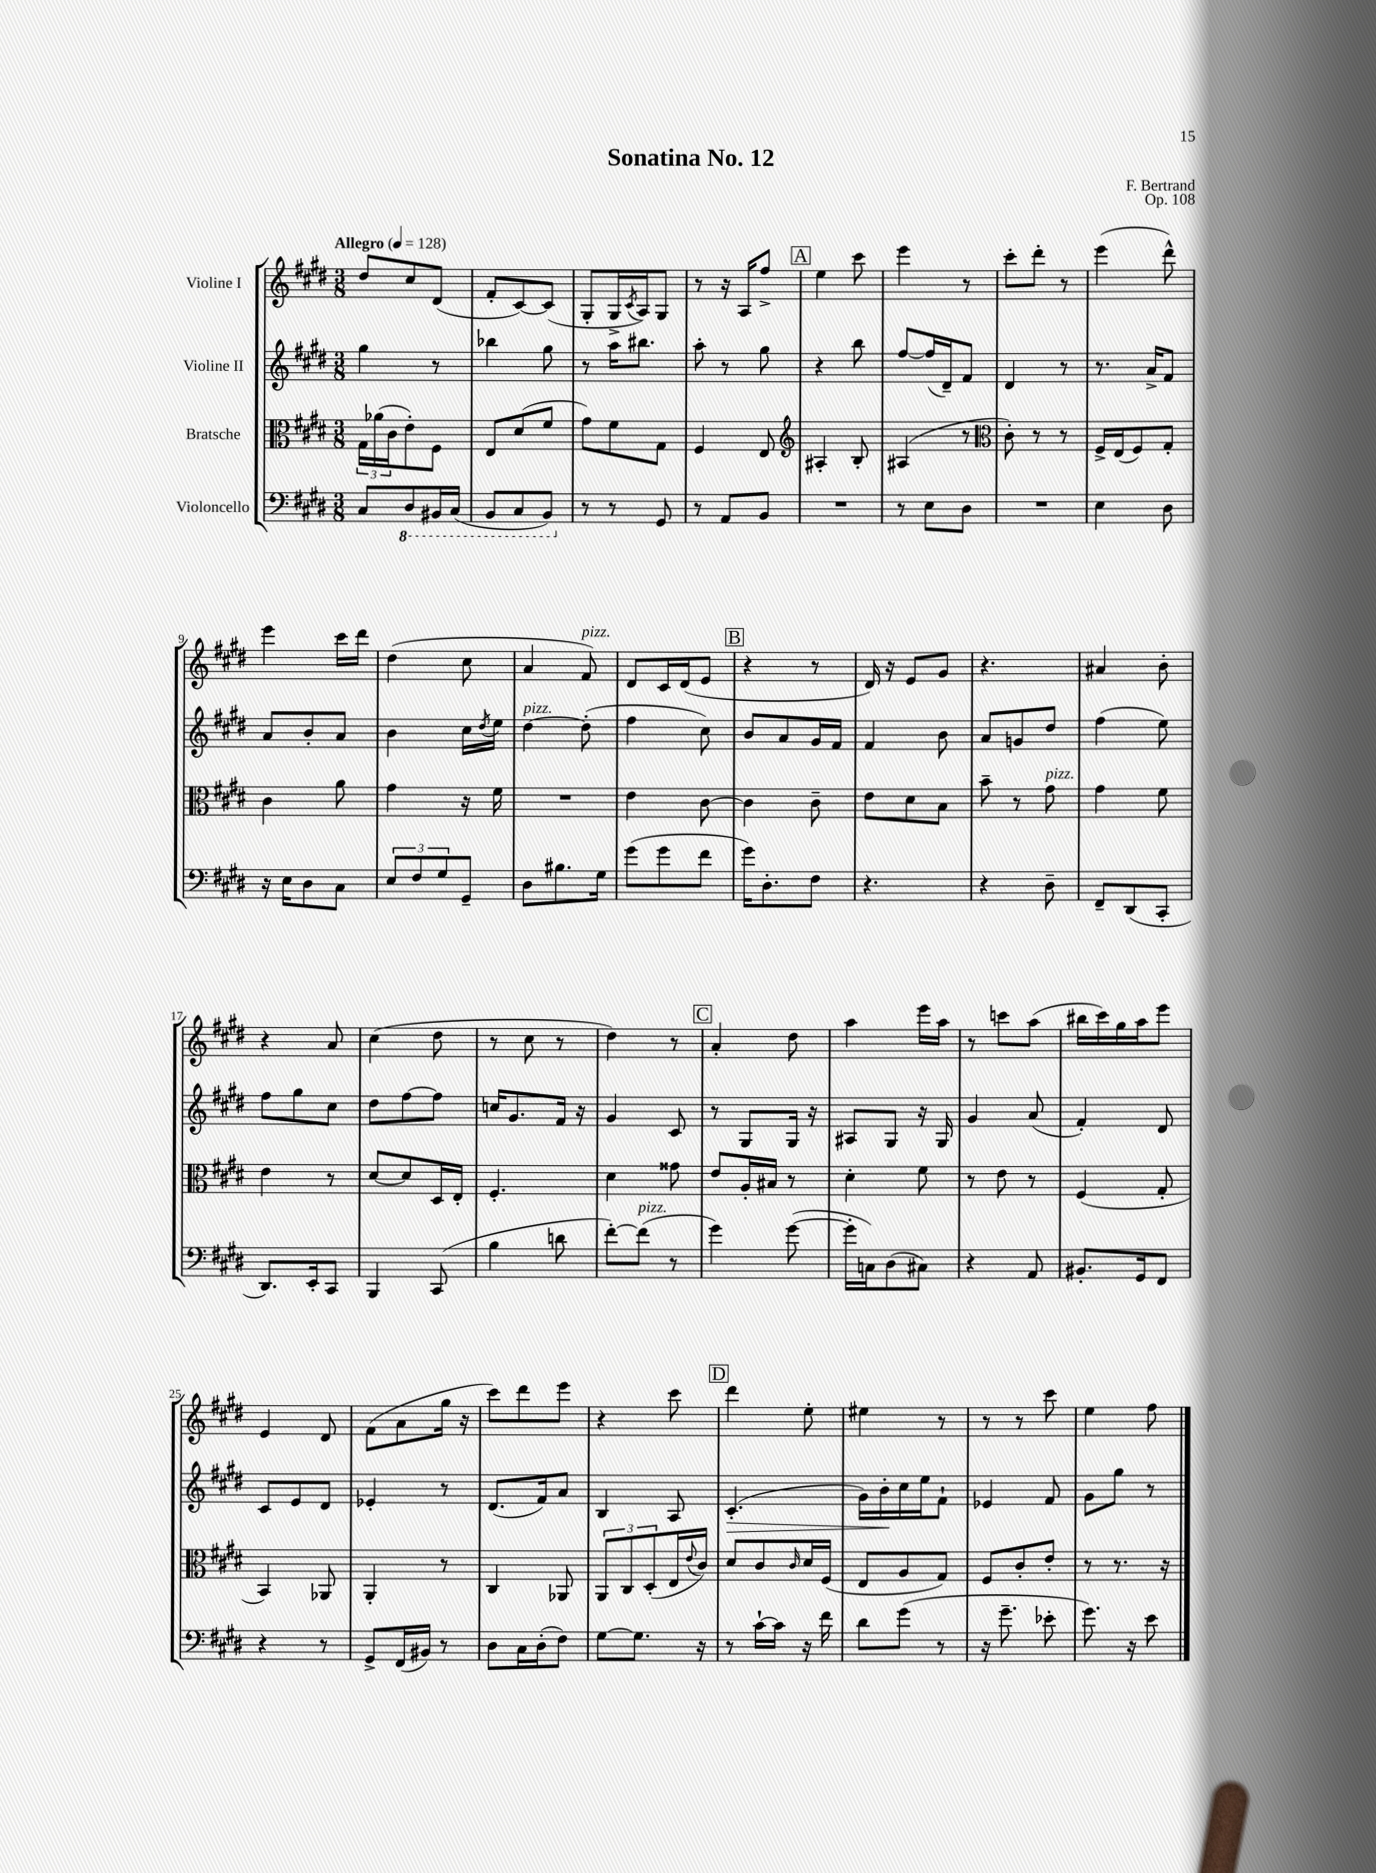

**kern	**kern	**kern	**kern
*staff4	*staff3	*staff2	*staff1
*clefF4	*clefC3	*clefG2	*clefG2
*k[f#c#g#d#]	*k[f#c#g#d#]	*k[f#c#g#d#]	*k[f#c#g#d#]
*M3/8	*M3/8	*M3/8	*M3/8
*MM128	*MM128	*MM128	*MM128
8C#	24G#	4gg#	8dd#
.	(24a-	.	.
.	24c#	.	.
8DD#	8e')	.	8cc#
16BBB#	8F#	8r	(8d#
(16CC#	.	.	.
=	=	=	=
8BBB	8E	4bb-	8f#'
8CC#	(8d#	.	[8c#)
8BBB)	8f#	8gg#	(8c#]
=	=	=	=
8r	8g#)	8r	8G#'
8r	8f#	16aa	16G#^
.	.	.	8qc#
.	.	8.bb#	16A)
8GG#	8G#	.	8G#
=	=	=	=
8r	4F#	8aa'	8r
8AA	.	8r	16r
.	.	.	16A
8BB	8E	8gg#	8ff#^
=	=	=	=
*	*clefG2	*	*
4.r	4A#'	4r	4ee
.	8B'	8bb	8ccc#
=	=	=	=
8r	(4A#	[8ff#	4eee
8E	.	(16ff#]	.
.	.	16d#~)	.
8D#	8r	8f#	8r
=	=	=	=
*	*clefC3	*	*
4.r	8c#')	4d#	8ccc#'
.	8r	.	8ddd#'
.	8r	8r	8r
=	=	=	=
4E	16F#^	8.r	(4eee
.	(16E	.	.
.	8F#)	.	.
.	.	16a^	.
8D#	8G#'	8f#	8ddd#^^)
=	=	=	=
16r	4c#	8a	4eee
16E	.	.	.
8D#	.	8b'	.
8C#	8a	8a	16ccc#
.	.	.	16ddd#
=	=	=	=
12E	4g#	4b	(4dd#
12F#	.	.	.
12G#	.	.	.
8GG#~	16r	16cc#	8cc#
.	.	8qdd#	.
.	16f#	16ee	.
=	=	=	=
8D#	4.r	[4dd#	4a
8.B#	.	.	.
.	.	(8dd#']	8f#)
16G#	.	.	.
=	=	=	=
(8g#	4e	4ff#	8d#
8g#	.	.	16c#
.	.	.	(16d#
8f#	[8c#	8cc#)	8e
=	=	=	=
16g#)	4c#]	8b	4r
8.D#'	.	.	.
.	.	8a	.
8F#	8c#~	16g#	8r
.	.	16f#	.
=	=	=	=
4.r	8e	4f#	16d#)
.	.	.	16r
.	8d#	.	8e
.	8B	8b	8g#
=	=	=	=
4r	8b~	8a	4.r
.	8r	8g	.
8D#~	8g#	8dd#	.
=	=	=	=
8FF#~	4g#	(4ff#	4a#
(8DD#	.	.	.
8CC#'	8f#	8ee)	8b'
=	=	=	=
8.DD#)	4e	8ff#	4r
.	.	8gg#	.
16EE'	.	.	.
8CC#	8r	8cc#	8a
=	=	=	=
4BBB	[8d#	8dd#	(4cc#
.	8d#]	[8ff#	.
(8CC#	16D#	8ff#]	8dd#
.	16E'	.	.
=	=	=	=
4B	4.F#'	16cc	8r
.	.	8.g#	.
.	.	.	8cc#
8d	.	16f#	8r
.	.	16r	.
=	=	=	=
[8f#')	4d#	4g#	4dd#)
(8f#]	.	.	.
8r	8g##	8c#	8r
=	=	=	=
4g#)	8e	8r	4a'
.	16A'	8G#	.
.	16B#	.	.
([8g#	8r	16G#	8dd#
.	.	16r	.
=	=	=	=
16g#']	4d#'	8A#	4aa
16C)	.	.	.
(8D#	.	8G#	.
8C#)	8f#	16r	16eee
.	.	16G#	16aa
=	=	=	=
4r	8r	4g#	8r
.	8e	.	8ccc
8AA	8r	(8a	(8aa
=	=	=	=
8.BB#'	(4F#	4f#')	16bb#
.	.	.	16ccc#)
.	.	.	16gg#
16GG#	.	.	16aa
8FF#	8G#'	8d#	8eee
=	=	=	=
4r	4BB)	8c#	4e
.	.	8e	.
8r	8AA-	8d#	8d#
=	=	=	=
8GG#^	4AA'	4e-'	(8f#
(16FF#	.	.	8a
16BB#)	.	.	.
8r	8r	8r	16gg#
.	.	.	16r
=	=	=	=
8D#	4C#	(8.d#	8ccc#)
16C#	.	.	8ddd#
(16D#'	.	16f#)	.
8F#)	8AA-	8a	8eee
=	=	=	=
[8G#	12AA	4B	4r
.	12C#	.	.
8.G#]	.	.	.
.	(12D#'	.	.
.	16E	8A	8ccc#
.	8qqe	.	.
16r	16c#)	.	.
=	=	=	=
8r	8d#	(4.c#'	4ddd#
[16c#`	8c#	.	.
16c#]	.	.	.
.	16qqc#	.	.
16r	16d#	.	8ee'
16f#	(16F#	.	.
=	=	=	=
8d#	8E	16g#)	4ee#
.	.	16b'	.
(8g#	8A	16cc#	.
.	.	16ee	.
8r	8G#)	8f#`	8r
=	=	=	=
16r	8F#	4e-	8r
8.g#~	.	.	.
.	8c#'	.	8r
8e-'	8e'	8f#	8ccc#
=	=	=	=
8.g#)	8r	8g#	4ee
.	8.r	8gg#	.
16r	.	.	.
8e	.	8r	8ff#
.	16r	.	.
==	==	==	==
*-	*-	*-	*-
